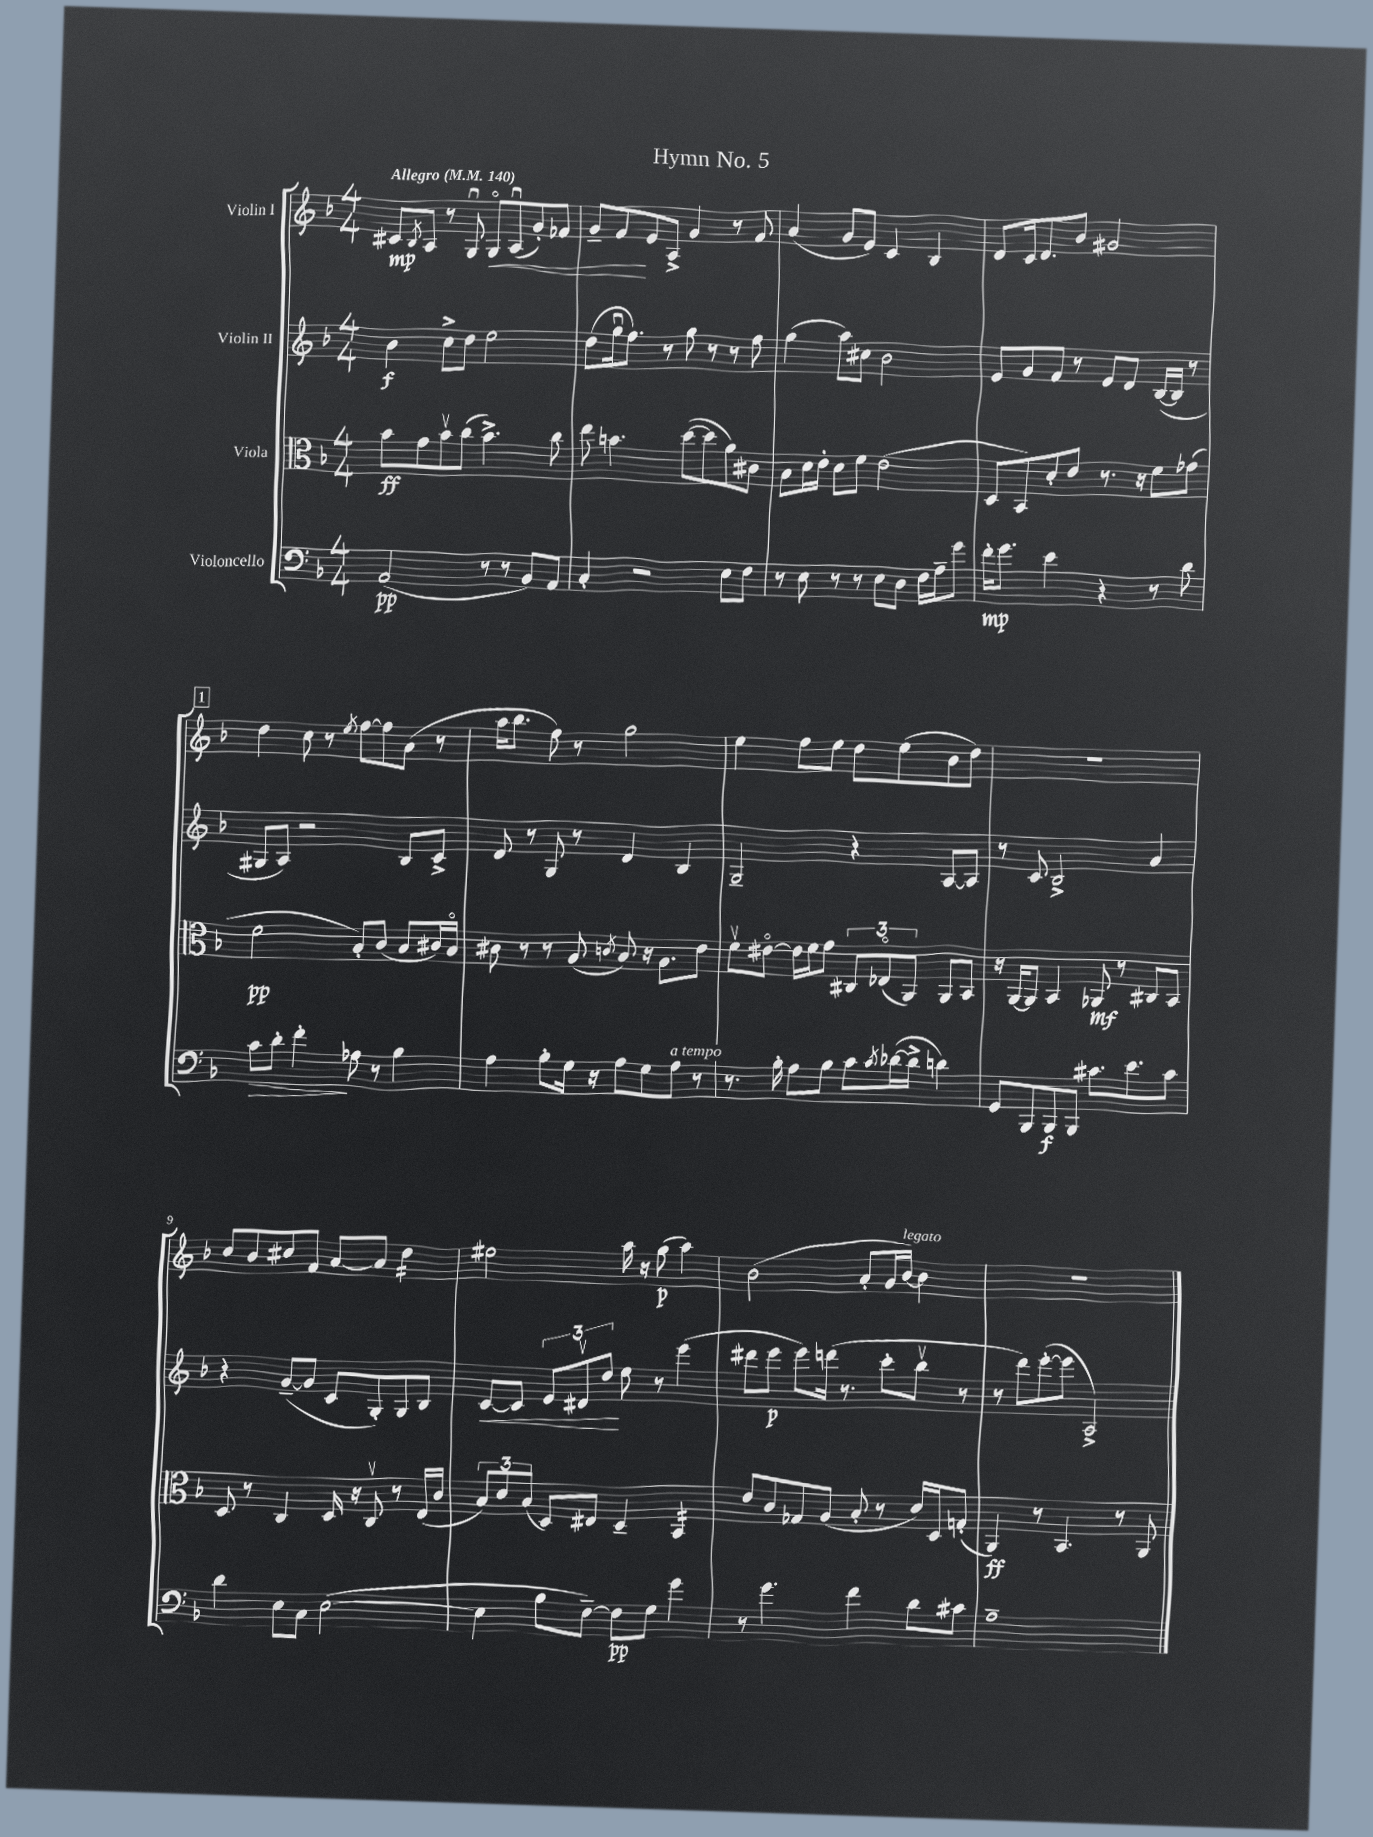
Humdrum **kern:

**kern	**kern	**kern	**kern
*staff4	*staff3	*staff2	*staff1
*clefF4	*clefC3	*clefG2	*clefG2
*k[b-]	*k[b-]	*k[b-]	*k[b-]
*M4/4	*M4/4	*M4/4	*M4/4
*MM140	*MM140	*MM140	*MM140
(2AA/	8b-\L	4b-\	8c#/L
.	.	.	8qB-/
.	8g\	.	8A/J
.	8b-v\	8cc^\L	8r
.	(8cc\J	8dd\J	8Gu/
8r	4.b-^\)	2ee\	8Go/L
8r	.	.	(8Au/
8BB-/L)	.	.	8g'/)
8AA/J	8cc\	.	8f-/J
=	=	=	=
4C'/	8ee\	(8dd\L	8g~/L
.	4.b\	16ggu\k	8f/
.	.	8.ff\J)	.
2r	.	.	8e/
.	.	8r	8A^/J
.	([8dd\L	8gg\	4g/
.	8dd\]	8r	.
8E\L	8a\)	8r	8r
8F\J	8c#\J	8ff\	8f/
=	=	=	=
8r	8B-\L	(4gg\	(4a/
8E\	16d\L	.	.
.	16e'\JJ	.	.
8r	8d\L	8aa\L)	8g/L
8r	8f\J	8cc#\J	8e/J)
8E\L	(2e\	2b-\	4c/
8D\J	.	.	.
16F\LL	.	.	4B-/
16A~\J	.	.	.
8g\J	.	.	.
=	=	=	=
16f'\LK	8D/L	8e/L	8d/L
8.g\J	.	.	.
.	8BB-/)	8g/	16c/k
.	.	.	8.d/
4e\	8d'/	8f/J	.
.	8e/J	8r	8b-/J
4r	8.r	8e/L	2g#/
.	.	8d/J	.
.	16r	.	.
8r	8f\L	([16B-/LL	.
.	.	16B-/]JJ	.
8d\	(8g-\J	8r	.
=	=	=	=
8c\L	2f\	8G#/L	4dd\
8d'\J	.	8A/J)	.
4f'\	.	2r	8cc\
.	.	.	8r
.	.	.	8qee/
8A-\	8B-'/L)	.	[8ff\L
8r	(8c/J	.	8ff\]
4B-\	8B-/L	8B-/L	(8a\J
.	16c#/L)	8c^/J	8r
.	16B-o/JJ	.	.
=	=	=	=
4A\	8c#\	8d/	16aa\LK
.	.	.	8.bb-\J
.	8r	8r	.
8B-'\L	8r	8G/	8ff\)
16G\Jk	(8A/	8r	8r
16r	.	.	.
.	8qc/	.	.
8A\L	8B-/)	4d/	2gg\
8G\	16r	.	.
.	8.A\L	.	.
8A\J	.	4B-/	.
8r	8e\J	.	.
=	=	=	=
8.r	8fv\L	2G~/	4ee\
.	[8e#o\J	.	.
16B-'\	.	.	.
8A\L	16e#\]LL	.	8ff\L
.	16f\J	.	.
8B-\J	8g\J	.	8ee\J
8c\L	12C#/L	4r	8dd\L
.	(12E-o/	.	.
8qc/	.	.	.
([16d-\L	.	.	(8ee\
.	12AA/J)	.	.
16d-^\]JJ	.	.	.
4d\)	8AA/L	[8A/L	8b-\
.	8BB-/J	8A/]J	8dd\J)
=	=	=	=
8GG/L	16r	8r	1r
.	[16AA/LK	.	.
8BBB-/	8AA/]J	8c/	.
8BBB-/	4BB-/	2B-^/	.
8BBB-/J	.	.	.
8.c#\L	8AA-/	.	.
.	8r	.	.
8.e\	.	.	.
.	8C#/L	4a/	.
8c#\J	8BB-/J	.	.
=	=	=	=
4d\	8D/	4r	8cc/L
.	8r	.	8b-/
8E\L	4C/	([8g~/L	8cc#/
8C\J	.	8g/]J	8f/J
([2E\	16D/	8c/L	[8a/L
.	16r	.	.
.	8Cv/	8G'/)	8a/]J
.	8r	8G/	4dd\
.	(16E/LL	8B-/J	.
.	16c/JJ	.	.
=	=	=	=
4E\]	12B-/L)	[8c/L	2ee#\
.	12d/	.	.
.	.	8c/]J	.
.	(12B-/J	.	.
8B-\L	8D/L)	12e/L	.
.	.	12d#v/	.
[8F~\J)	8E#/J	.	.
.	.	12dd/J	.
8F\]L	4D~/	8ee\	16aa\
.	.	.	16r
8G\J	.	8r	(8gg\
4g\	4BB-/	(4eee\	4aa\)
=	=	=	=
8r	8e/L	8ddd#\L	(2b-\
4.g\	8c/	8eee\J	.
.	8G-/	8eee\L)	.
.	(8A/J	(16ddd\Jk	.
.	.	8.r	.
4f\	8B-'/	.	8a'/L
.	8r	8ccc'\L	16g/L
.	.	.	[16b-/JJ)
8d\L	16d/LL)	8bb-v\J	4b-\]
.	16D/J	.	.
8c#\J	(8G'/J	8r	.
=	=	=	=
1A~	4AA/)	8r	1r
.	.	8ddd\L)	.
.	8r	([8eee'\	.
.	4.BB-/	8eee\]J	.
.	.	2A^/)	.
.	8r	.	.
.	8AA/	.	.
==	==	==	==
*-	*-	*-	*-
